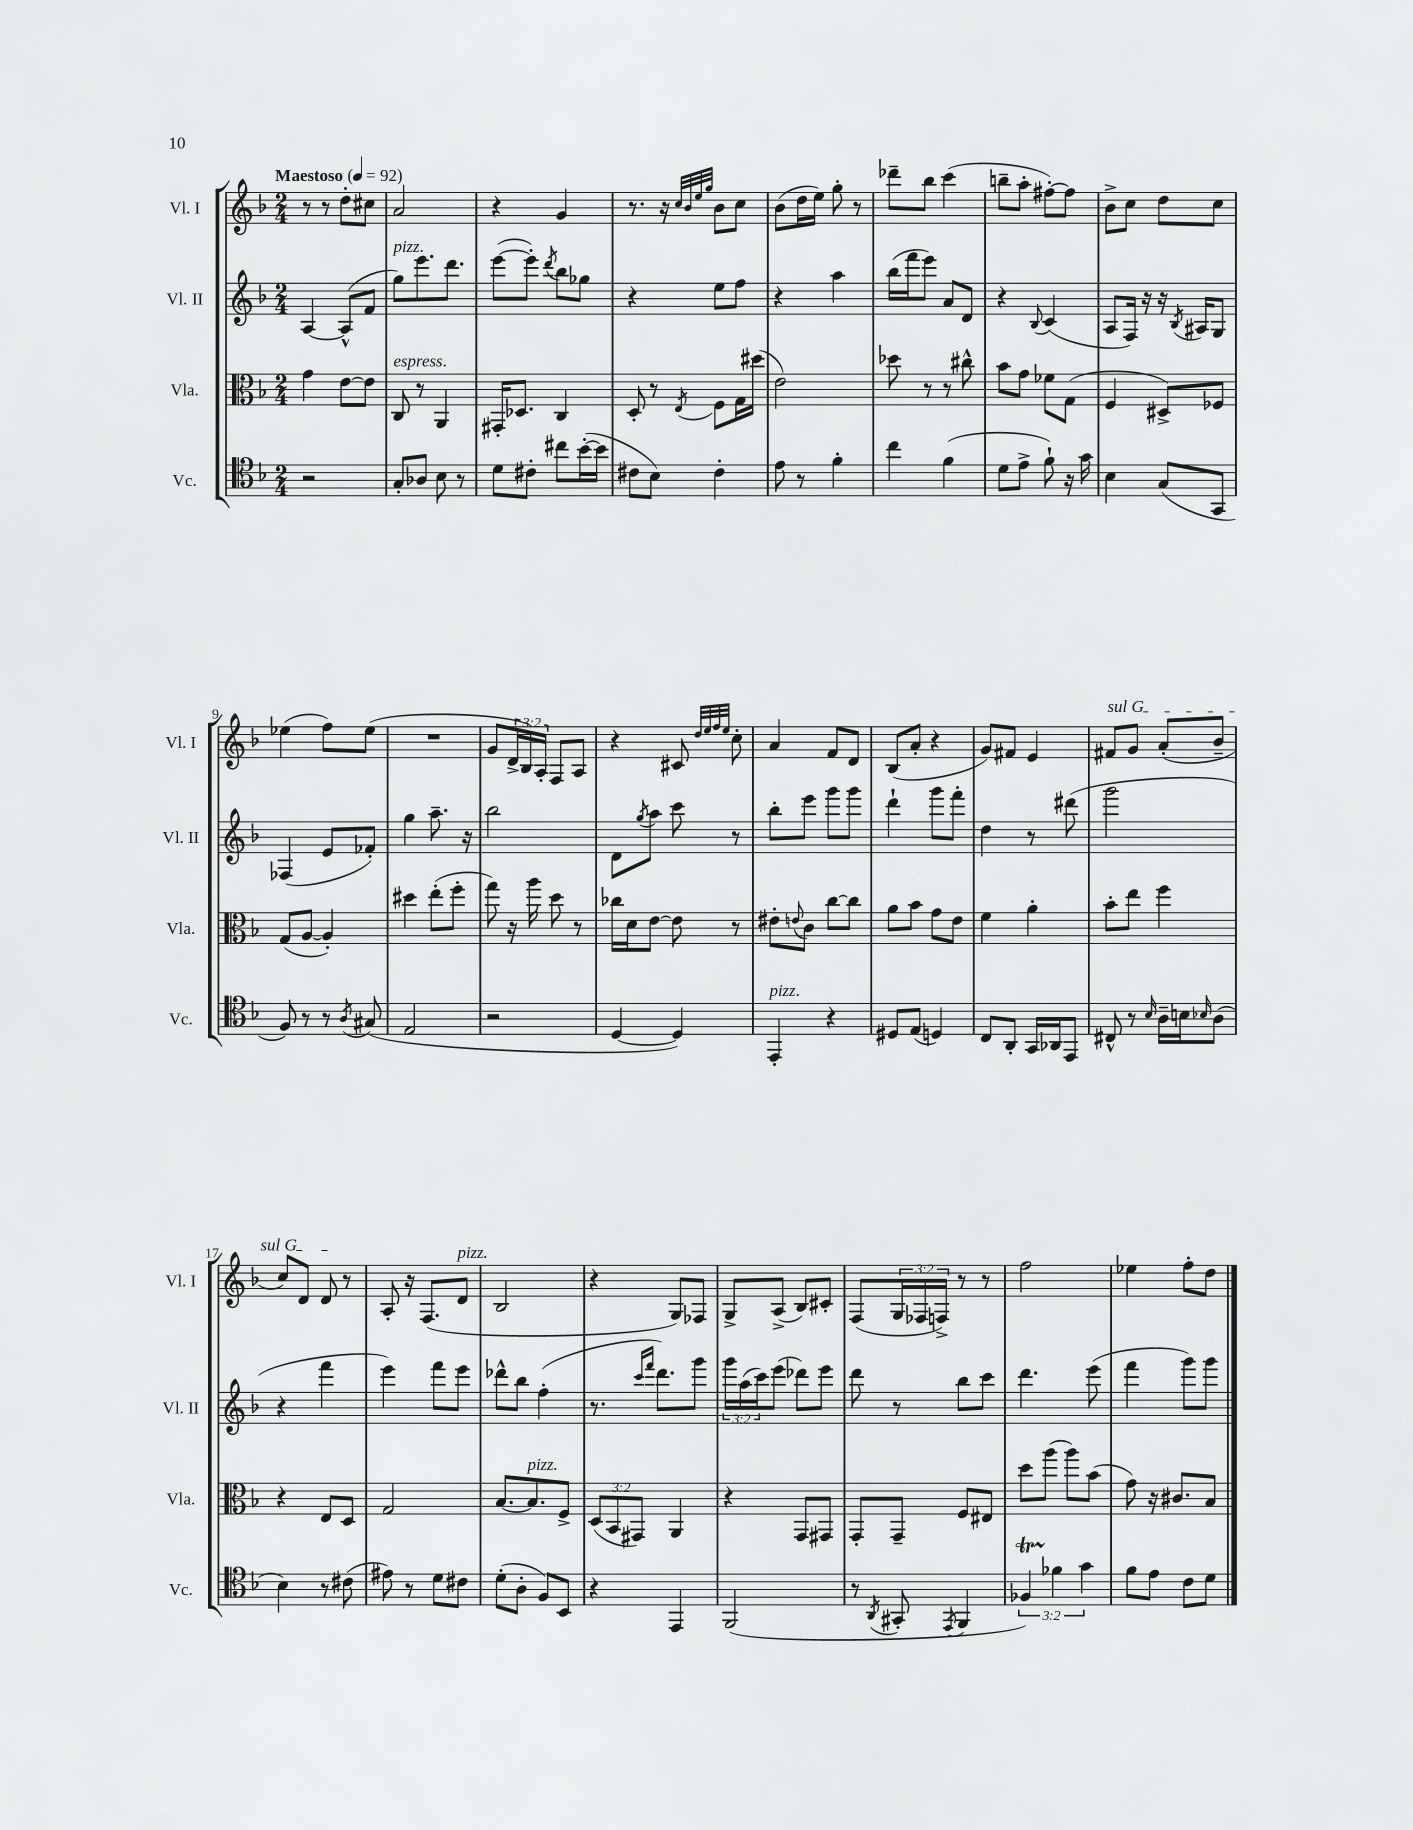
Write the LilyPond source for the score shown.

<<
\new StaffGroup <<
\new Staff = "s0" \with { instrumentName = "Vl. I" shortInstrumentName = "Vl. I" } {
    \clef treble \key f \major \numericTimeSignature \time 2/4 \override Staff.TupletNumber.text = #tuplet-number::calc-fraction-text \tempo "Maestoso" 4 = 92
    r8 r8 d''8-. cis''8 |
    a'2 |
    r4 g'4 |
    r8. r16 \grace { c''32 bes'32 e''32 g''32 } bes'8 c''8 |
    bes'8( d''16 e''16) g''8-. r8 |
    des'''8-- bes''8 c'''4( |
    b''8-- a''8-. fis''8~-.) fis''8 |
    bes'8-> c''8 d''8 c''8 |
    ees''4( f''8) ees''8( |
    R2 |
    g'8 \tuplet 3/2 { d'16-> bes16) a16-. } f8 a8 |
    r4 cis'8 \grace { d''32 e''32 f''32 e''32 } c''8-. |
    a'4 f'8 d'8 |
    bes8( a'8-. r4 |
    g'8) fis'8 e'4 |
    \once \override TextSpanner.bound-details.left.text = \markup { \italic "sul G" } fis'8\startTextSpan g'8 a'8-.( bes'8-- |
    c''8) d'8 d'8\stopTextSpan r8 |
    a8-. r16 f8.( d'8^\markup { \italic "pizz." } |
    bes2 |
    r4 g8) fes8 |
    g8-> a8->( bes8) cis'8-. |
    f8( \tuplet 3/2 { g16 fes16 f16->) } r8 r8 |
    f''2 |
    ees''4 f''8-. d''8 \bar "|." |
}
\new Staff = "s1" \with { instrumentName = "Vl. II" shortInstrumentName = "Vl. II" } {
    \clef treble \key f \major \numericTimeSignature \time 2/4 \override Staff.TupletNumber.text = #tuplet-number::calc-fraction-text
    a4~ a8-^( f'8 |
    g''8^\markup { \italic "pizz." }) e'''8. d'''8. |
    e'''8~( e'''8-.) \acciaccatura { d'''8 } bes''8 ges''8 |
    r4 e''8 f''8 |
    r4 a''4 |
    bes''16( f'''16 e'''8) a'8 d'8 |
    r4 \appoggiatura { bes8 } c'4( |
    a8 f16) r16 r16 \acciaccatura { bes8 } ais16 g8 |
    fes4( e'8 fes'8-.) |
    g''4 a''8.-- r16 |
    bes''2 |
    d'8 \acciaccatura { g''8 } a''8 c'''8 r8 |
    bes''8-. e'''8 g'''8 g'''8 |
    d'''4-! g'''8 f'''8-. |
    d''4 r8 dis'''8( |
    g'''2 |
    r4 f'''4 |
    e'''4) f'''8 e'''8 |
    des'''8-^ bes''8 f''4-.( |
    r8. \grace { c'''16 f'''16 } d'''8.) g'''8 |
    \tuplet 3/2 { g'''16 a''16( c'''16) } e'''8( des'''8) e'''8 |
    d'''8 r8 bes''8 c'''8 |
    d'''4. e'''8( |
    f'''4 g'''8) g'''8 \bar "|." |
}
\new Staff = "s2" \with { instrumentName = "Vla." shortInstrumentName = "Vla." } {
    \clef alto \key f \major \numericTimeSignature \time 2/4 \override Staff.TupletNumber.text = #tuplet-number::calc-fraction-text
    g'4 e'8~ e'8 |
    c8^\markup { \italic "espress." } r8 a,4 |
    gis,16-. des8. c4 |
    d8-. r8 \acciaccatura { e8 } f8 g16 dis''16( |
    e'2) |
    des''8 r8 r8 cis''8-^ |
    bes'8 g'8 fes'8 g8( |
    f4 dis8->) fes8 |
    g8( a8~ a4-.) |
    dis''4 e''8-.( f''8-. |
    g''8) r16 a''16 d''8 r8 |
    ces''16 d'16 e'8~ e'8 r8 |
    eis'8-. \appoggiatura { e'8 } c'8 c''8~ c''8 |
    a'8 bes'8 g'8 e'8 |
    f'4 a'4-. |
    bes'8-. e''8 f''4 |
    r4 e8 d8 |
    g2 |
    bes8.~ bes8.^\markup { \italic "pizz." } f8-> |
    \tuplet 3/2 { d8( bes,8 gis,8) } a,4 |
    r4 g,8 gis,8 |
    g,8-. g,8-- f8 eis8 |
    d''8 a''8( a''8) bes'8( |
    g'8) r16 cis'8. bes8 \bar "|." |
}
\new Staff = "s3" \with { instrumentName = "Vc." shortInstrumentName = "Vc." } {
    \clef tenor \key f \major \numericTimeSignature \time 2/4 \override Staff.TupletNumber.text = #tuplet-number::calc-fraction-text
    r2 |
    g8-. aes8 bes8 r8 |
    d'8 cis'8-. cis''8 bes'16~-.( bes'16 |
    cis'8 bes8) cis'4-. |
    e'8 r8 f'4-. |
    c''4 f'4( |
    d'8 e'8-> f'8-!) r16 g'16 |
    bes4 g8( g,8 |
    f8) r8 r8 \acciaccatura { a8 } gis8( |
    e2 |
    r2 |
    d4~ d4) |
    e,4-.^\markup { \italic "pizz." } r4 |
    dis8 e8( d4) |
    c8 a,8-. g,16 aes,16 e,8 |
    cis8-^ r8 \grace { bes16 } a16-- b16 \grace { bes16 } a8( |
    bes4) r8 cis'8( |
    eis'8) r8 d'8 cis'8 |
    d'8-.( a8-. f8) bes,8 |
    r4 e,4 |
    f,2( |
    r8 \acciaccatura { a,8 } gis,8-. \acciaccatura { e,8 } f,4 |
    \tuplet 3/2 { fes4\startTrillSpan) fes'4\stopTrillSpan g'4 } |
    f'8 e'8 c'8 d'8 \bar "|." |
}
>>
>>
